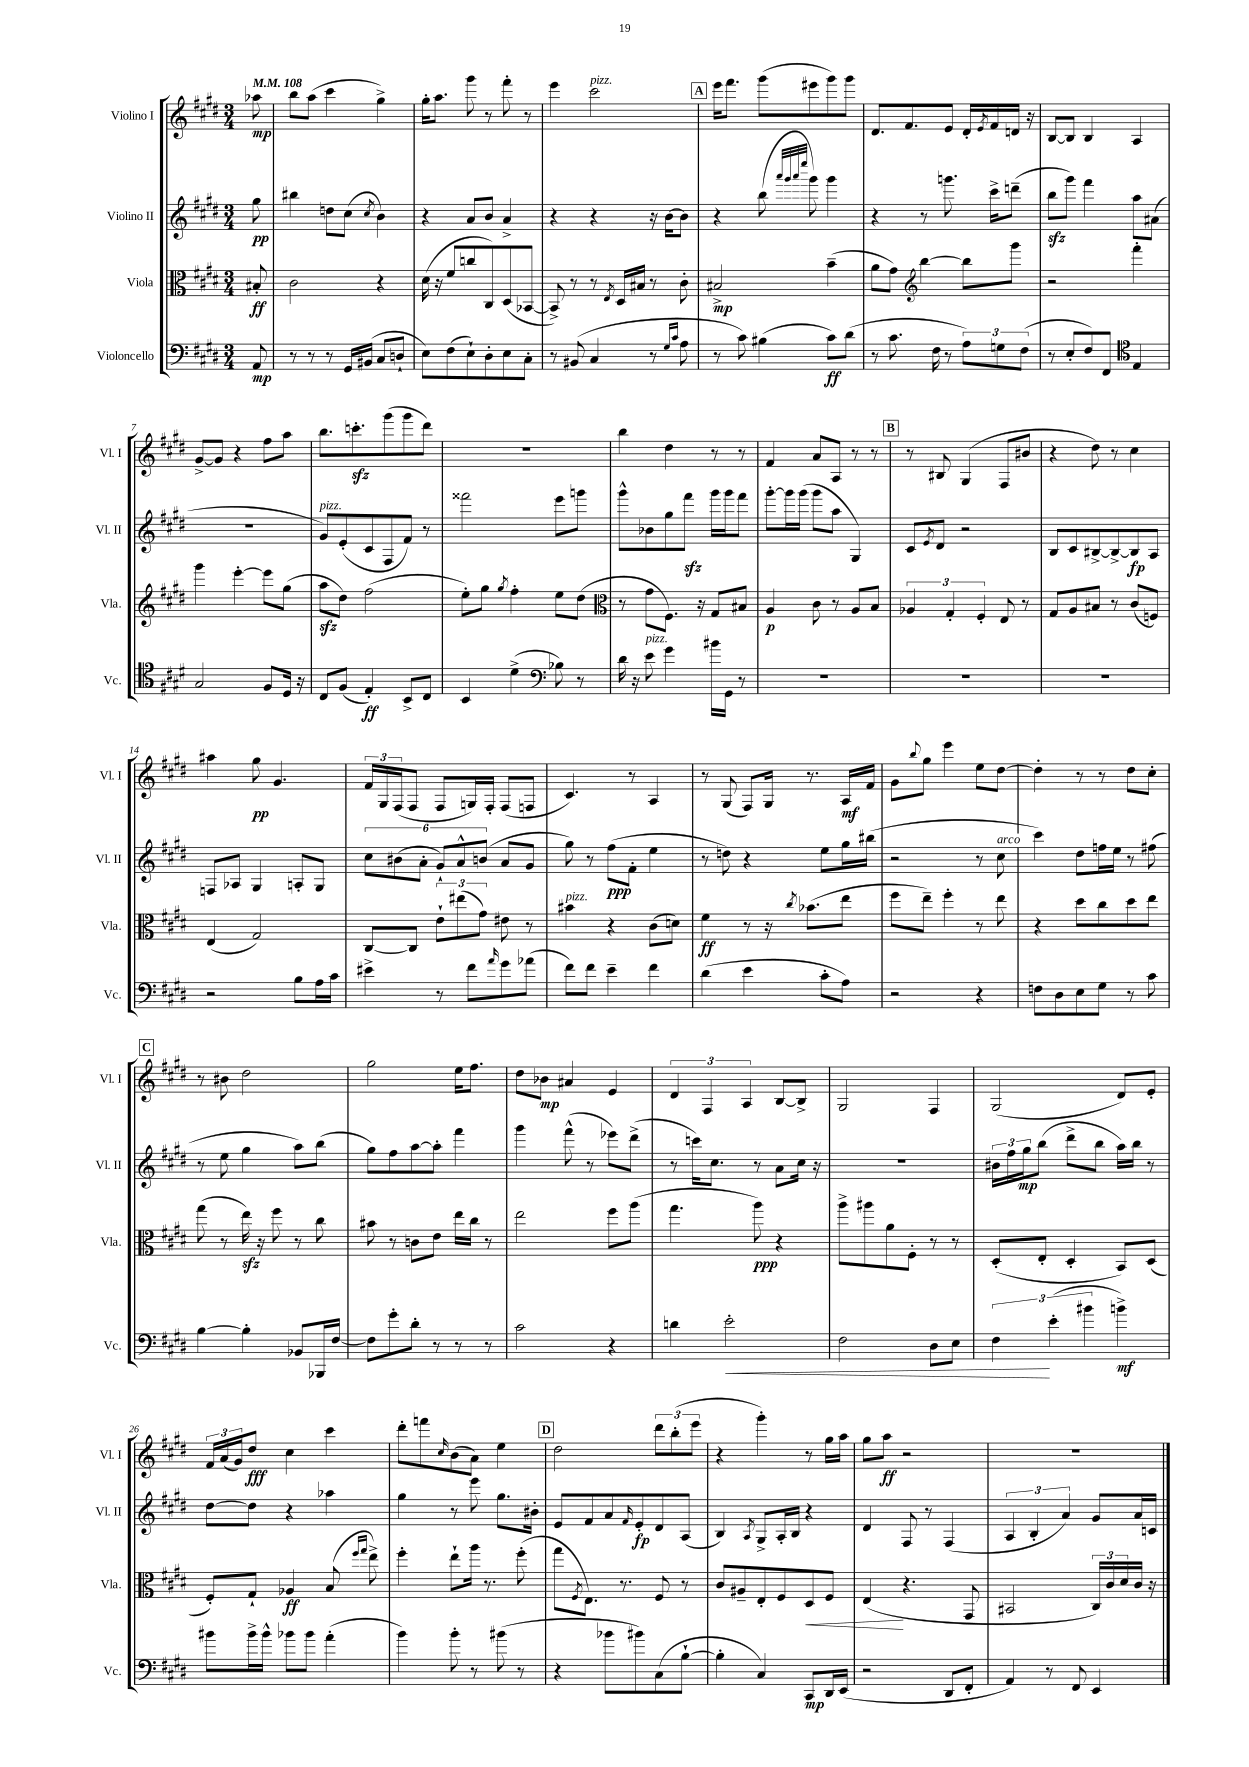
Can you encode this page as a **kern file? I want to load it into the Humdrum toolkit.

**kern	**dynam	**kern	**dynam	**kern	**dynam	**kern	**dynam
*part4	*part4	*part3	*part3	*part2	*part2	*part1	*part1
*staff4	*staff4	*staff3	*staff3	*staff2	*staff2	*staff1	*staff1
*I"Violoncello	*	*I"Viola	*	*I"Violino II	*	*I"Violino I	*
*I'Vc.	*	*I'Vla.	*	*I'Vl. II	*	*I'Vl. I	*
*clefF4	*	*clefC3	*	*clefG2	*	*clefG2	*
*k[f#c#g#d#]	*	*k[f#c#g#d#]	*	*k[f#c#g#d#]	*	*k[f#c#g#d#]	*
*M3/4	*	*M3/4	*	*M3/4	*	*M3/4	*
*MM108	*	*MM108	*	*MM108	*	*MM108	*
=	=	=	=	=	=	=	=
8AA/	mp	8B#X'/	ff	8gg#\	pp	8aa-X\	mp
=1	=1	=1	=1	=1	=1	=1	=1
8r	.	2c#\	.	4bb#X\	.	8bb\L	.
8r	.	.	.	.	.	(8aa\J	.
8r	.	.	.	8ddn\L	.	4ccc#\	.
16GG#/LL	.	.	.	(8cc#\J	.	.	.
(16BB#X/JJ	.	.	.	.	.	.	.
.	.	.	.	8qcc#/	.	.	.
8C#/L	.	4r	.	4b\)	.	4gg#^\)	.
8Dn`/J	.	.	.	.	.	.	.
=2	=2	=2	=2	=2	=2	=2	=2
8E\L)	.	(16d#\	.	4r	.	16gg#'\KL	.
.	.	16r	.	.	.	8.aa\J	.
(8F#\	.	8f#/L	.	.	.	.	.
8E`\)	.	8ccn/	.	8a/L	.	8ggg#\	.
8D#'\	.	8C#/)	.	8b/J	.	8r	.
8E\	.	(8D#/	.	4a^/	.	8fff#'\	.
8C#'\J	.	[8BB-X/J	.	.	.	8r	.
=3	=3	=3	=3	=3	=3	=3	=3
8r	.	8BB-^/])	.	4r	.	4eee\	.
(8BB#X/	.	8r	.	.	.	.	.
!	!	!	!	!	!	!LO:TX:a:i:t=pizz.	!
4C#/	.	8r	.	4r	.	2ccc#\	.
.	.	8qE/	.	.	.	.	.
.	.	16D#/LL	.	.	.	.	.
.	.	16B#X/JJ	.	.	.	.	.
8r	.	8r	.	16r	.	.	.
.	.	.	.	[16b\KL	.	.	.
16qqG#/LL	.	.	.	.	.	.	.
16qqc#/JJ	.	.	.	.	.	.	.
8A\	.	8c#'\	.	8b\J]	.	.	.
!!LO:REH:place=s1:t=A
=4	=4	=4	=4	=4	=4	=4	=4
8r	.	2B#X^/	mp	4r	.	16eee\KL	.
.	.	.	.	.	.	8.fff#\J	.
8c#\)	.	.	.	.	.	.	.
(4B#X\	.	.	.	(8bb\	.	(8ggg#\L	.
.	.	.	.	32qqaaa/LLL	.	.	.
.	.	.	.	32qqggg#/	.	.	.
.	.	.	.	32qqaaa/	.	.	.
.	.	.	.	32qqeeee/JJJ	.	.	.
.	.	.	.	8ggg#\)	.	8eee#X\	.
8c#\L)	ff	(4b~\	.	4ggg#\	.	8ggg#\)	.
(8d#\J	.	.	.	.	.	8ggg#\J	.
=5	=5	=5	=5	=5	=5	=5	=5
8r	.	8a\L	.	4r	.	8.d#/L	.
8.c#\	.	8g#\J)	.	.	.	.	.
.	.	.	.	.	.	8.f#/	.
*	*	*clefG2	*	*	*	*	*
.	.	[4bb\	.	8r	.	.	.
16F#\	.	.	.	.	.	.	.
8r	.	.	.	8.gggn\	.	8e/J	.
12A\L)	.	8bb\L]	.	.	.	16d#'/LL	.
.	.	.	.	.	.	8qe/	.
.	.	.	.	16ccc#^\KL	.	16f#/	.
12Gn\	.	.	.	.	.	.	.
.	.	8ggg#\J	.	(8dddn~\J	.	16dn/JJ	.
(12F#\J	.	.	.	.	.	.	.
.	.	.	.	.	.	16r	.
=6	=6	=6	=6	=6	=6	=6	=6
8r	.	2r	.	8bbzz\L	.	[8B/L	.
8E'/L	.	.	.	8ggg#\J)	.	8B/J]	.
8F#/)	.	.	.	4fff#\	.	4B/	.
8FF#/J	.	.	.	.	.	.	.
*clefC4	*	*	*	*	*	*	*
4E/	.	4fff#'\	.	8aa\L	.	4A/	.
.	.	.	.	(8a#X\J	.	.	.
!!LO:LB:g=z
=7	=7	=7	=7	=7	=7	=7	=7
2G#/	.	4ggg#\	.	2.r	.	[8g#^/L	.
.	.	.	.	.	.	8g#/J]	.
.	.	[4eee'\	.	.	.	4r	.
8F#/L	.	8eee\L]	.	.	.	8ff#\L	.
16D#/Jk	.	(8gg#\J	.	.	.	8aa\J	.
16r	.	.	.	.	.	.	.
=8	=8	=8	=8	=8	=8	=8	=8
!	!	!	!	!LO:TX:a:i:t=pizz.	!	!	!
8C#/L	.	8aazz\L	.	8g#/L)	.	8.bb\L	.
(8F#/J	.	8dd#\J)	.	(8e'/	.	.	.
.	.	.	.	.	.	8.cccnzz'\	.
4E'/)	ff	(2ff#\	.	8c#/	.	.	.
.	.	.	.	8F#/	.	(8ggg#\	.
8BB^/L	.	.	.	8f#/J)	.	8ggg#\	.
8C#/J	.	.	.	8r	.	8ddd#\J)	.
=9	=9	=9	=9	=9	=9	=9	=9
4BB/	.	8ee'\L)	.	2fff##X\	.	2.r	.
.	.	8gg#\J	.	.	.	.	.
.	.	8qgg#/	.	.	.	.	.
(4d#^\	.	4ff#'\	.	.	.	.	.
*clefF4	*	*	*	*	*	*	*
8B-X\)	.	8ee\L	.	8eee\L	.	.	.
8r	.	(8dd#\J	.	8gggn\J	.	.	.
=10	=10	=10	=10	=10	=10	=10	=10
*	*	*clefC3	*	*	*	*	*
16d#\	.	8r	.	8ggg#^^\L	.	4bb\	.
16r	.	.	.	.	.	.	.
!LO:TX:a:i:t=pizz.	!	!	!	!	!	!	!
8e\	.	8g#\L	.	8b-X\	.	.	.
4g#\	.	8.F#\J)	.	8gg#\	.	4dd#\	.
.	.	.	.	8fff#zz\J	.	.	.
.	.	16r	.	.	.	.	.
16b#X\LL	.	8G#/L	.	16ggg#\LL	.	8r	.
16GG#\JJ	.	.	.	16ggg#\J	.	.	.
8r	.	8B#X/J	.	8fff#\J	.	8r	.
=11	=11	=11	=11	=11	=11	=11	=11
2.r	.	4A/	p	[8ggg#'\L	.	4f#/	.
.	.	.	.	16ggg#\L]	.	.	.
.	.	.	.	(16ggg#\JJ	.	.	.
.	.	8c#\	.	8ggg#\L	.	8a/L	.
.	.	8r	.	8aa\J	.	8A/J	.
.	.	8A/L	.	4G#/)	.	8r	.
.	.	8B/J	.	.	.	8r	.
!!LO:REH:place=s1:t=B
=12	=12	=12	=12	=12	=12	=12	=12
2.r	.	6A-X/	.	8c#/L	.	8r	.
.	.	.	.	8qe/	.	.	.
.	.	.	.	8d#/J	.	8B#X/	.
.	.	6G#'/	.	.	.	.	.
.	.	.	.	2r	.	(4G#/	.
.	.	6F#'/	.	.	.	.	.
.	.	8E/	.	.	.	8F#/L	.
.	.	8r	.	.	.	8b#X/J	.
=13	=13	=13	=13	=13	=13	=13	=13
2.r	.	8G#/L	.	8B/L	.	4r	.
.	.	8A/	.	8c#/	.	.	.
.	.	8B#X/J	.	[8B#X^/	.	8dd#\)	.
.	.	8r	.	8B#^/_	.	8r	.
.	.	(8c#/L	.	8B#/]	fp	4cc#\	.
.	.	8Fn/J)	.	8A/J	.	.	.
!!LO:LB:g=z
=14	=14	=14	=14	=14	=14	=14	=14
2r	.	(4E/	.	8Fn/L	.	4aa#X\	.
.	.	.	.	8A-X/J	.	.	.
.	.	2G#/)	.	4G#/	.	8gg#\	pp
.	.	.	.	.	.	4.g#/	.
8B\L	.	.	.	8An'/L	.	.	.
16A\L	.	.	.	8G#/J	.	.	.
16c#\JJ	.	.	.	.	.	.	.
=15	=15	=15	=15	=15	=15	=15	=15
4e#X^\	.	[8C#/L	.	12cc#\L	.	24f#/LL	.
.	.	.	.	.	.	24G#/	.
.	.	.	.	(12b#X\	.	(24F#/J	.
.	.	8C#/J]	.	.	.	8F#/J	.
.	.	.	.	12a'\J	.	.	.
8r	.	12e`\L	.	12g#`/L)	.	8F#/L	.
.	.	(12ee#X\	.	12a^^/	.	.	.
8f#\L	.	.	.	.	.	16Gn/L)	.
.	.	12g#\J)	.	(12bn/J	.	.	.
.	.	.	.	.	.	16F#'/JJ	.
16qqa/	.	.	.	.	.	.	.
8g#\	.	8e#X\	.	8a/L	.	(8F#/L	.
(8a-X\J	.	8r	.	8g#/J	.	8Fn/J	.
=16	=16	=16	=16	=16	=16	=16	=16
!	!	!LO:TX:a:i:t=pizz.	!	!	!	!	!
8f#\L)	.	4b#X\	.	8gg#\)	.	4.c#/)	.
8f#\J	.	.	.	8r	.	.	.
4e~\	.	4r	.	(8ff#\L	ppp	.	.
.	.	.	.	8f#'\J	.	8r	.
4f#\	.	(8c#\L	.	4ee\	.	4A/	.
.	.	8dn\J)	.	.	.	.	.
=17	=17	=17	=17	=17	=17	=17	=17
(4d#\	.	4f#\	ff	8r	.	8r	.
.	.	.	.	8ddn\)	.	(8G#/	.
4e\	.	8r	.	4r	.	8F#/L)	.
.	.	16r	.	.	.	16G#/Jk	.
.	.	8qcc#/	.	.	.	.	.
.	.	(8.b-X\L	.	.	.	8.r	.
8c#'\L	.	.	.	8ee\L	.	.	.
8A\J)	.	8ee\J	.	16gg#\L	.	16A/LL	mf
.	.	.	.	(16bb#X\JJ	.	16f#/JJ	.
=18	=18	=18	=18	=18	=18	=18	=18
2r	.	8ff#\L	.	2r	.	8g#\L	.
.	.	.	.	.	.	8qqbb/	.
.	.	8ee~\J)	.	.	.	8gg#\J	.
.	.	4ff#'\	.	.	.	4eee\	.
4r	.	8r	.	8r	.	8ee\L	.
!	!	!	!	!LO:TX:a:i:t=arco	!	!	!
.	.	8ee\	.	8cc#\	.	[8dd#\J	.
=19	=19	=19	=19	=19	=19	=19	=19
8Fn\L	.	4r	.	4ccc#\)	.	4dd#'\]	.
8D#\	.	.	.	.	.	.	.
8E\	.	8dd#\L	.	8dd#\L	.	8r	.
8G#\J	.	8cc#\	.	16ffn\L	.	8r	.
.	.	.	.	16ee\JJ	.	.	.
8r	.	8dd#\	.	8r	.	8dd#\L	.
8c#\	.	8ee\J	.	(8ff#X\	.	8cc#'\J	.
!!LO:LB:g=z
!!LO:REH:place=s1:t=C
=20	=20	=20	=20	=20	=20	=20	=20
[4B\	.	(8gg#\	.	8r	.	8r	.
.	.	8r	.	8ee\	.	8b#X\	.
4B'\]	.	16eezz\)	.	4gg#\	.	2dd#\	.
.	.	16r	.	.	.	.	.
.	.	8ff#\	.	.	.	.	.
8BB-X/L	.	8r	.	8aa\L)	.	.	.
16BBB-X/L	.	8cc#\	.	(8bb\J	.	.	.
[16F#/JJ	.	.	.	.	.	.	.
=21	=21	=21	=21	=21	=21	=21	=21
8F#\L]	.	8b#X\	.	8gg#\L)	.	2gg#\	.
8g#'\	.	8r	.	8ff#\	.	.	.
8d#'\J	.	8cn\L	.	[8aa\	.	.	.
8r	.	8e\J	.	8aa'\J]	.	.	.
8r	.	16ee\LL	.	4fff#\	.	16ee\KL	.
.	.	16cc#\JJ	.	.	.	8.ff#\J	.
8r	.	8r	.	.	.	.	.
=22	=22	=22	=22	=22	=22	=22	=22
2c#\	.	2ee\	.	4ggg#\	.	8dd#\L	.
.	.	.	.	.	.	8b-X\J	mp
.	.	.	.	(8fff#^^\	.	4a#X/	.
.	.	.	.	8r	.	.	.
4r	.	8ff#\L	.	8eee-X\L)	.	4e/	.
.	.	(8aa\J	.	(8ddd#^\J	.	.	.
=23	=23	=23	=23	=23	=23	=23	=23
4dn\	.	4.gg#\	.	8r	.	6d#/	.
.	.	.	.	16cccn\KL)	.	.	.
.	.	.	.	.	.	6F#/	.
.	.	.	.	8.cc#\J	.	.	.
!	!LO:HP:b	!	!	!	!	!	!
2e'\	<	.	.	.	.	.	.
.	.	.	.	.	.	6A/	.
.	.	8aa\)	ppp	8r	.	.	.
.	.	4r	.	8a\L	.	[8B/L	.
.	.	.	.	16cc#\Jk	.	8B^/J]	.
.	.	.	.	16r	.	.	.
=24	=24	=24	=24	=24	=24	=24	=24
2F#\	.	8aa^\L	.	2.r	.	2G#/	.
.	.	8aa#X\	.	.	.	.	.
.	.	8a\	.	.	.	.	.
.	.	8F#'\J	.	.	.	.	.
8D#\L	.	8r	.	.	.	4F#/	.
8E\J	.	8r	.	.	.	.	.
=25	=25	=25	=25	=25	=25	=25	=25
6F#\	.	(8D#'/L	.	24b#X\LL	.	(2G#/	.
.	.	.	.	24ff#\	.	.	.
.	.	.	.	24gg#\J	mp	.	.
.	.	8E'/J	.	(8bb\J	.	.	.
(6e'\	[	.	.	.	.	.	.
.	.	4D#'/	.	8ddd#^\L	.	.	.
6b#X\	.	.	.	.	.	.	.
.	.	.	.	8bb\J	.	.	.
4bn^\)	mf	8BB/L)	.	16aa\LL)	.	8d#/L)	.
.	.	.	.	16bb\JJ	.	.	.
.	.	(8D#/J	.	8r	.	8e'/J	.
!!LO:LB:g=z
=26	=26	=26	=26	=26	=26	=26	=26
8b#X\L	.	8F#'/L)	.	[8dd#\L	.	24f#/LL	.
.	.	.	.	.	.	(24a/	.
.	.	.	.	.	.	24g#/J)	.
16b#^\L	.	8G#`/J	.	8dd#\J]	.	8dd#/J	fff
16b#^^\JJ	.	.	.	.	.	.	.
8b-X\L	.	4A-X/	ff	4r	.	4cc#\	.
8b-\J	.	.	.	.	.	.	.
(4a'\	.	(8B/	.	4aa-X\	.	4ccc#\	.
.	.	16qqff#/LL	.	.	.	.	.
.	.	16qqgg#/JJ	.	.	.	.	.
.	.	8ee^\)	.	.	.	.	.
=27	=27	=27	=27	=27	=27	=27	=27
4b\)	.	4ff#'\	.	4gg#\	.	8ddd#'\L	.
.	.	.	.	.	.	8fffn\	.
.	.	.	.	.	.	16qqcc#/	.
8b'\	.	8ee`\L	.	8r	.	(8b\	.
8r	.	16aa\Jk	.	8eee\	.	8a\J)	.
.	.	8.r	.	.	.	.	.
(8b#X\	.	.	.	8.gg#\L	.	4ee\	.
8r	.	(8ff#'\	.	.	.	.	.
.	.	.	.	16b#X'\Jk	.	.	.
!!LO:REH:place=s1:t=D
=28	=28	=28	=28	=28	=28	=28	=28
4r	.	8gg#\L	.	8e/L	.	2dd#\	.
.	.	8qF#/	.	.	.	.	.
.	.	8.E\J)	.	8f#/	.	.	.
8b-X\L	.	.	.	8a/	.	.	.
.	.	8.r	.	.	.	.	.
.	.	.	.	16qqf#/	.	.	.
8b#X\)	.	.	.	8e'/	fp	.	.
(8C#\	.	8F#/	.	8d#/	.	12ddd#\L	.
.	.	.	.	.	.	(12bb'\	.
[8B`\J	.	8r	.	(8A/J	.	.	.
.	.	.	.	.	.	12eee\J	.
=29	=29	=29	=29	=29	=29	=29	=29
4B'\]	.	8c#/L	.	4B/)	.	4r	.
.	.	8A#X~/	.	.	.	.	.
.	.	.	.	8qA/	.	.	.
4C#/)	.	8E'/	.	8G#^/L	.	4ggg#'\)	.
.	.	8F#/	.	16A'/L	.	.	.
.	.	.	.	16B/JJ	.	.	.
!	!	!	!LO:HP:b	!	!	!	!
8CC#/L	mp	8D#/	<	4r	.	8r	.
16DD#/L	.	8F#/J	.	.	.	16gg#\LL	.
(16EE/JJ	.	.	.	.	.	16aa\JJ	.
=30	=30	=30	=30	=30	=30	=30	=30
2r	.	(4E/	.	4d#/	.	8gg#\L	.
.	.	.	.	.	.	8aa\J	ff
.	.	4.r	[	8F#/	.	2r	.
.	.	.	.	8r	.	.	.
8DD#/L	.	.	.	(4F#/	.	.	.
8FF#'/J	.	8GG#/	.	.	.	.	.
=31	=31	=31	=31	=31	=31	=31	=31
4AA/)	.	2BB#X/	.	6A/	.	2.r	.
.	.	.	.	6B'/	.	.	.
8r	.	.	.	.	.	.	.
.	.	.	.	6a/)	.	.	.
8FF#/	.	.	.	.	.	.	.
4EE/	.	24C#/LL)	.	8g#/L	.	.	.
.	.	24c#/	.	.	.	.	.
.	.	24d#/	.	.	.	.	.
.	.	16c#/JJ	.	16a/L	.	.	.
.	.	16r	.	16cn/JJ	.	.	.
==	==	==	==	==	==	==	==
*-	*-	*-	*-	*-	*-	*-	*-
